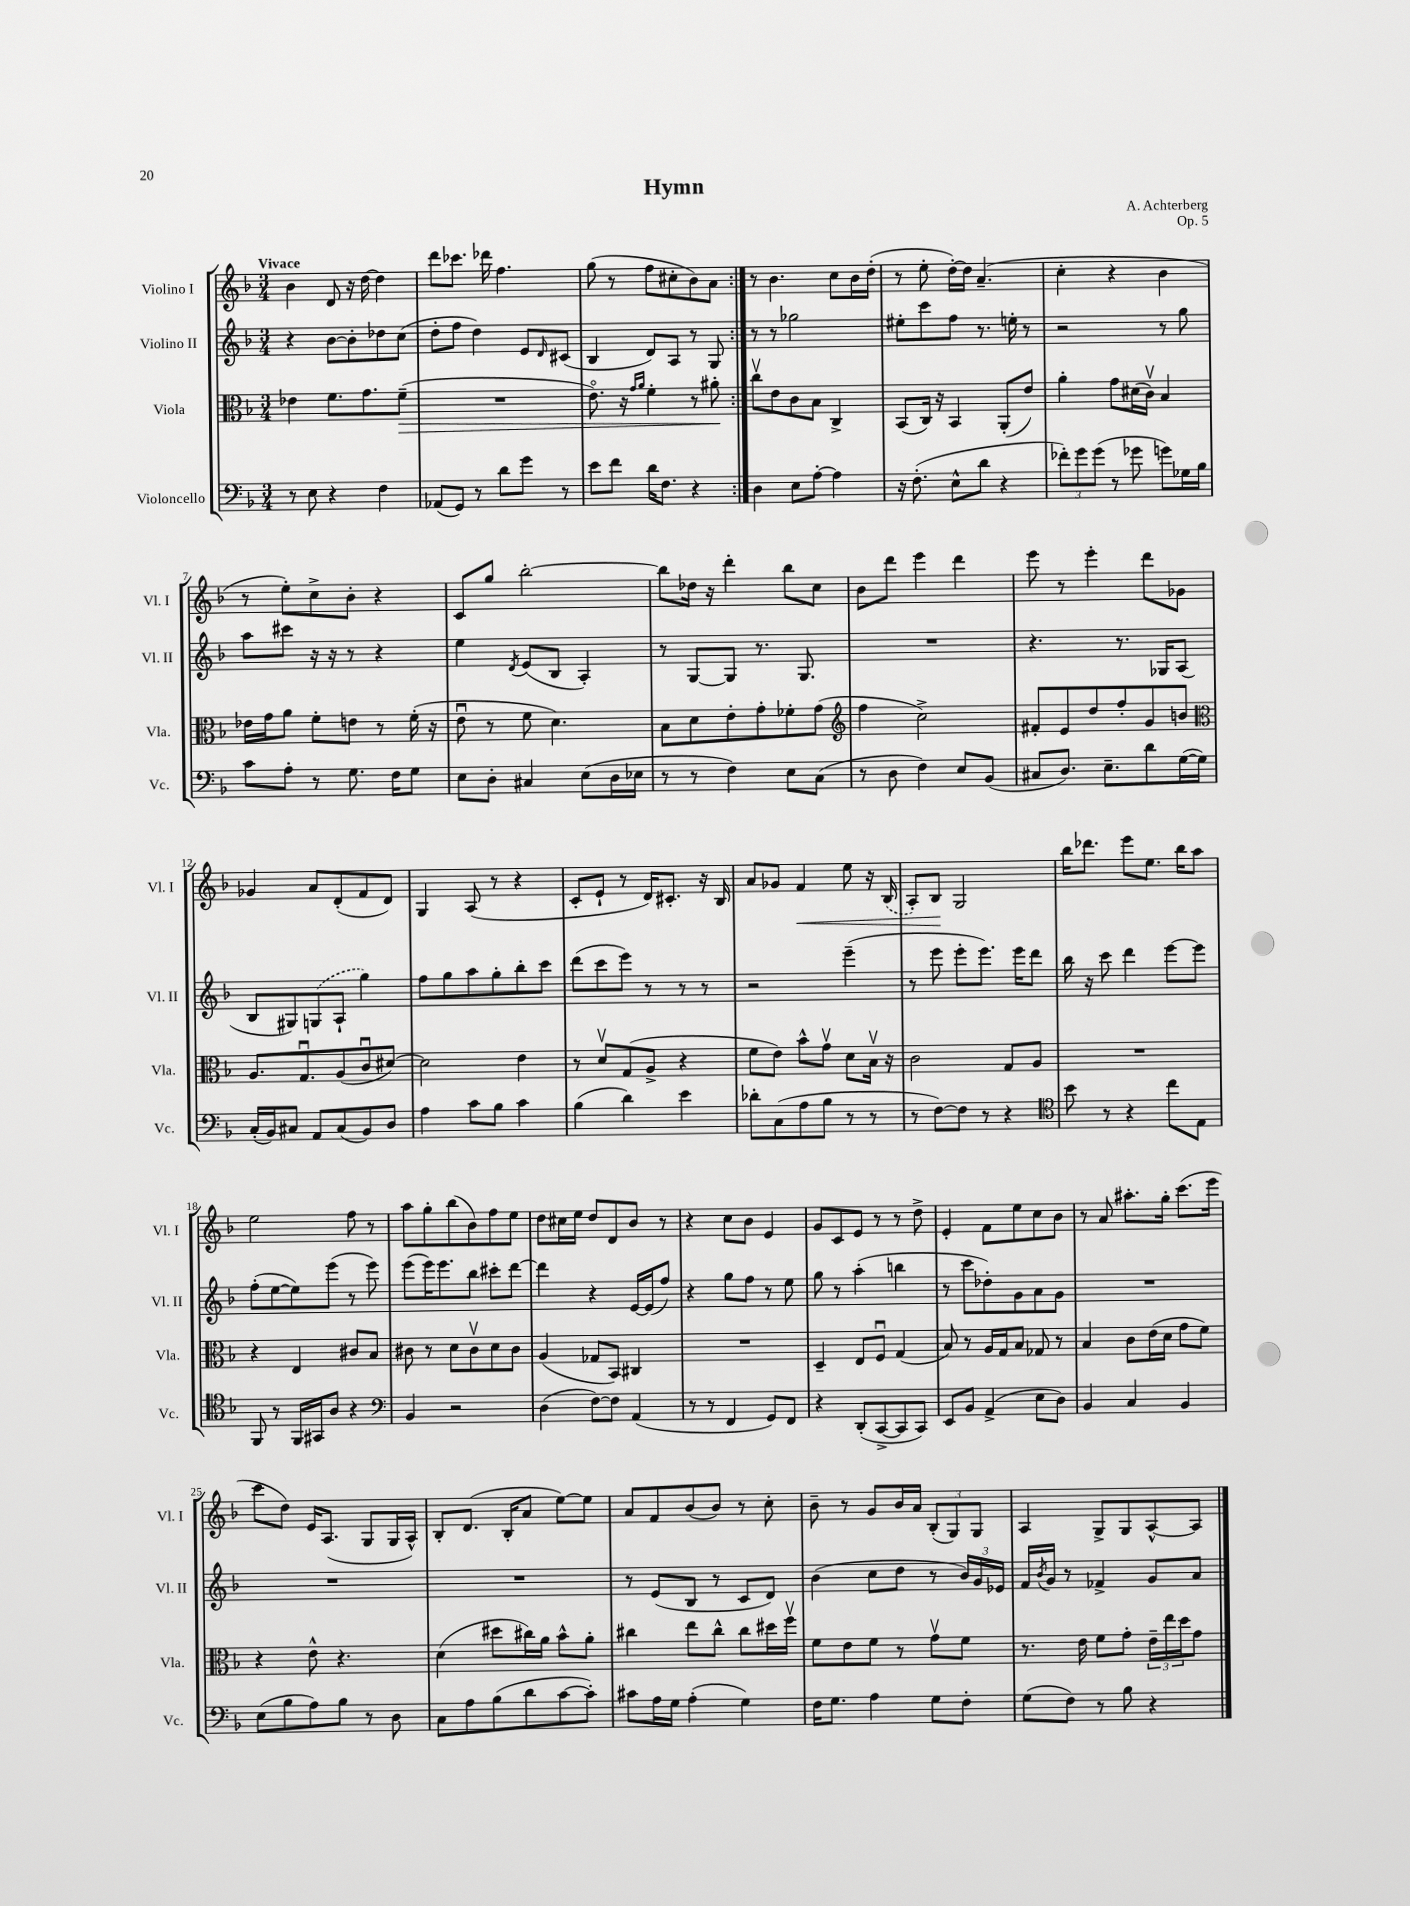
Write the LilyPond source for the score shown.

\header { title = "Hymn" composer = "A. Achterberg" opus = "Op. 5" }
<<
\new StaffGroup <<
\new Staff = "s0" \with { instrumentName = "Violino I" shortInstrumentName = "Vl. I" } {
    \clef treble \key f \major \numericTimeSignature \time 3/4 \tempo "Vivace"
    \repeat volta 2 { bes'4 d'8 r16 d''16~ d''4 |
    d'''8 ces'''8. des'''16 f''4. |
    g''8( r8 f''8 cis''8-. bes'8) a'8 | }
    r8 bes'4. c''8 bes'16 d''16-.( |
    r8 e''8-. d''16~-.) d''16 a'4.--( |
    c''4-. r4 bes'4 |
    r8 e''8-.) c''8-> bes'8-. r4 |
    c'8 g''8 bes''2~-. |
    bes''8 des''16 r16 d'''4-. bes''8 c''8 |
    bes'8 d'''8 e'''4 d'''4 |
    e'''8 r8 e'''4-. d'''8 ges'8 |
    ges'4 a'8 d'8-.( f'8 d'8) |
    g4 a8( r8 r4 |
    c'8-. e'8-! r8 d'16) cis'8.-. r16 bes16 |
    a'8 ges'8 f'4\< e''8 r16 \once \slurDashed bes16( |
    a8-.) bes8\! g2 |
    bes''16 des'''8. e'''8 e''8. bes''16 a''8 |
    e''2 f''8 r8 |
    a''8 g''8-. bes''8( bes'8) f''8 e''8 |
    d''8 cis''16 e''16 d''8 d'8 bes'8 r8 |
    r4 c''8 bes'8 e'4 |
    g'8 c'8 e'8 r8 r8 d''8-> |
    e'4-. f'8 e''8 c''8 bes'8 |
    r8 a'8 ais''8.-. g''16-. c'''8.( e'''16 |
    c'''8 d''8) e'16 a8.( g8 g16 a16-^) |
    bes8-. d'8.( bes16-. a'8 e''8~) e''8 |
    a'8 f'8 bes'8( bes'8) r8 c''8-. |
    bes'8-- r8 g'8 bes'16 a'16 \tuplet 3/2 { bes8-.( g8) g8 } |
    a4 g8-> g8 a8~-^ a8 \bar "|." |
}
\new Staff = "s1" \with { instrumentName = "Violino II" shortInstrumentName = "Vl. II" } {
    \clef treble \key f \major \numericTimeSignature \time 3/4
    \repeat volta 2 { r4 bes'8~ bes'8-. des''8 c''8( |
    d''8-. f''8 d''4) e'8 \grace { d'16 } cis'8( |
    bes4 d'8) a8 r8 g8 | }
    r8 r8 ges''2 |
    eis''8-. c'''8 f''8 r8. e''16-. r8 |
    r2 r8 g''8 |
    a''8 cis'''8 r16 r16 r8 r4 |
    e''4 \acciaccatura { d'8 } e'8( bes8 a4-.) |
    r8 g8~ g8 r8. g8. |
    R2. |
    r4. r8. ges16 a8( |
    bes8 gis8) \once \slurDashed g8( a8-! g''4) |
    f''8 g''8 a''8 g''8-. bes''8-. c'''8 |
    d'''8( c'''8 e'''8) r8 r8 r8 |
    r2 e'''4--( |
    r8 e'''8 e'''8-. e'''8.) e'''16 d'''8 |
    bes''16 r16 c'''8 d'''4 e'''8~ e'''8 |
    f''8-.( e''8~ e''8) e'''8( r8 e'''8) |
    e'''8( e'''16) e'''8. bes''8 cis'''8-. d'''8~ |
    d'''4 r4 e'16~ e'16( f''8) |
    r4 g''8 f''8 r8 e''8 |
    g''8 r8 a''4-.( b''4 |
    r8 c'''8 des''8-.) g'8 a'8 g'8 |
    R2. |
    R2. |
    R2. |
    r8 e'8( bes8 r8 c'8 d'8) |
    bes'4( c''8 d''8 r8 \tuplet 3/2 { bes'16) g'16 ees'16 } |
    f'16 \acciaccatura { bes'8 } g'16 r8 fes'4-> g'8 a'8 \bar "|." |
}
\new Staff = "s2" \with { instrumentName = "Viola" shortInstrumentName = "Vla." } {
    \clef alto \key f \major \numericTimeSignature \time 3/4
    \repeat volta 2 { ees'4 f'8. g'8. f'8--\>( |
    R2. |
    e'8.\flageolet) r16 \grace { g'16 a'16 } f'4-. r8 ais'8-.\! | }
    c''8\upbow e'8 c'8 bes8 c4-> |
    bes,8( c16) r16 bes,4 a,8-.( e'8) |
    a'4-. g'8 dis'16( c'16\upbow) bes4 |
    ees'16 g'16 a'8 f'8-. e'8 r8 f'16-.( r16 |
    e'8\downbow r8 f'8 d'4.) |
    bes8 d'8 e'8-. g'8-. fes'8-. g'8( |
    \clef treble f''4 c''2->) |
    fis'8-. e'8 d''8 f''8-. g'8 b'8 |
    \clef alto a8. g8.\downbow a8( c'8\downbow dis'8~) |
    dis'2 e'4 |
    r8 d'8\upbow g8( a8-> r4 |
    f'8 e'8) bes'8-^ g'8\upbow d'8 bes16\upbow r16 |
    c'2 g8 a8 |
    R2. |
    r4 e4 cis'8 bes8 |
    cis'8 r8 d'8 cis'8\upbow d'8 cis'8 |
    a4( ges8 bes,8) cis4 |
    R2. |
    d4-- e8 f8\downbow g4( |
    bes8) r8 a16 g16 bes8 ges8 r8 |
    bes4 c'8 e'16( d'16 g'8 f'8) |
    r4 e'8-^ r4. |
    d'4( dis''8 cis''16) a'16 bes'8-^ a'8-. |
    cis''4 e''8 cis''8-^ cis''8 dis''16 f''16\upbow |
    f'8 e'8 f'8 r8 g'8\upbow f'8 |
    r8. e'16 f'8 g'8-. \tuplet 3/2 { e'16-- e''16 d''16 } g'8 \bar "|." |
}
\new Staff = "s3" \with { instrumentName = "Violoncello" shortInstrumentName = "Vc." } {
    \clef bass \key f \major \numericTimeSignature \time 3/4
    \repeat volta 2 { r8 e8 r4 f4 |
    aes,8( g,8) r8 d'8 g'8 r8 |
    e'8 f'8 d'16 f8. r4 | }
    d4 e8 a8~-. a4 |
    r16 f8.-.( e8-^ d'8 r4 |
    \tuplet 3/2 { fes'8-.) g'8 g'8( } r8 ges'8 g'8) ges16 bes16 |
    c'8 a8-. r8 g8. f16 g8 |
    e8 d8-. cis4 e8( d16 ees16 |
    r8 r8 f4) e8 c8( |
    r8 d8 f4) e8 bes,8( |
    cis8 d8.) e8.-- d'8 g16~( g16) |
    c16-.( bes,16) cis8 a,8 cis8( bes,8) d8 |
    a4 c'8 bes8 c'4 |
    bes4( d'4) e'4 |
    des'8-. c8( a8 bes8 r8 r8 |
    r8 f8~) f8 r8 r4 |
    \clef tenor bes'8 r8 r4 c''8 e8 |
    f,8 r8 f,16 gis,16 a8 r4 |
    \clef bass bes,4 r2 |
    d4( f8~) f8 a,4( |
    r8 r8 f,4 g,8) f,8 |
    r4 d,8-.( c,8~-> c,8 c,8) |
    e,8 bes,8 a,4->( e8 d8) |
    bes,4 c4 bes,4 |
    e8( bes8 a8) bes8 r8 d8 |
    c8 a8 bes8( d'8 c'8~ c'8-.) |
    cis'8 a16 g16 a4-.( g4) |
    f16 g8. a4 g8 f8-. |
    g8( f8) r8 bes8 r4 \bar "|." |
}
>>
>>
